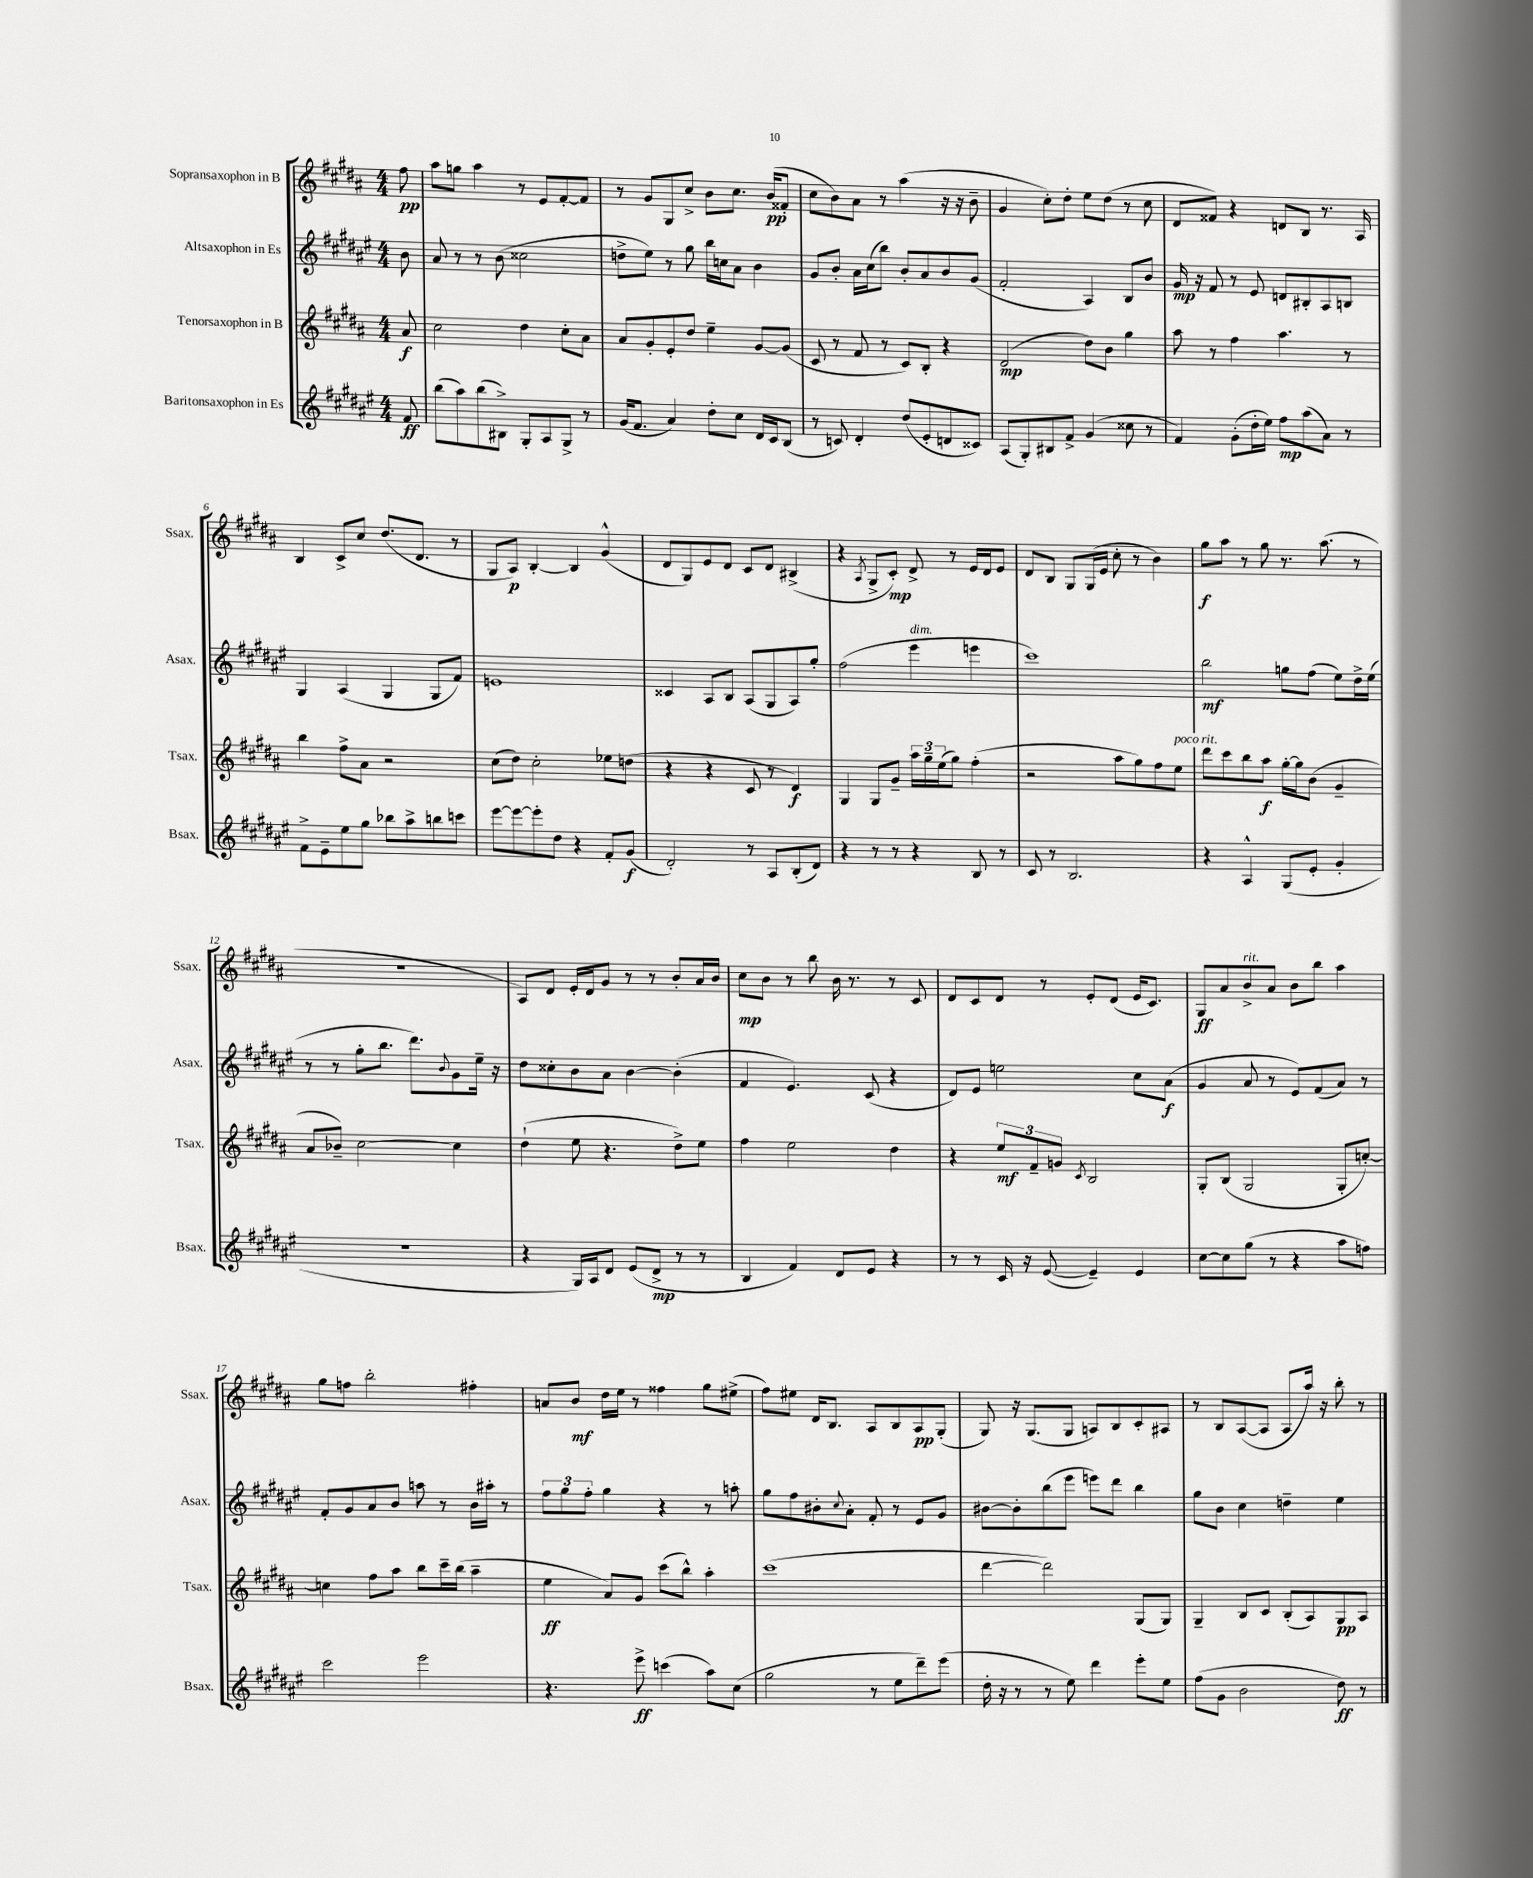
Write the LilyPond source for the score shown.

<<
\new StaffGroup <<
\new Staff = "s0" \with { instrumentName = "Sopransaxophon in B" shortInstrumentName = "Ssax." } {
    \clef treble \key b \major \numericTimeSignature \time 4/4 \partial 8
    fis''8\pp |
    ais''8 g''8 ais''4 r8 e'8 fis'8~-. fis'8 |
    r8 gis'8 gis8 cis''8-> b'8 cis''8. b'16\pp( fisis'8-. |
    cis''8 b'8) ais'8 r8 ais''4( r16 r16 b'8-- |
    gis'4 cis''8-.) dis''8-. e''8 dis''8( r8 cis''8 |
    dis'8 fisis'8) r4 d'8 b8 r8. ais16 |
    b4 cis'8-> cis''8 dis''8.( dis'8. r8 |
    gis8 ais8\p) b4~-. b4 gis'4-^( |
    dis'8 gis8) e'8 dis'8 cis'8 dis'8 bis4->( |
    r4 \acciaccatura { ais8 } gis8-> cis'8-.\mp) dis'8-> r8 e'16 dis'16 e'8 |
    dis'8 b8 gis8 gis16( e'16 cis''8-. r8 b'4) |
    gis''8\f ais''8 r8 gis''8 r8. ais''8.( r8 |
    R1 |
    ais8) dis'8 e'16-. dis'16 gis'8 r8 r8 b'8-. ais'16 b'16 |
    cis''8\mp b'8 r8 b''8 b'16 r8. r8 cis'8 |
    dis'8 cis'8 dis'8 r8 e'8-. dis'8( e'16 cis'8.) |
    gis8\ff ais'8 b'8->^\markup { \italic "rit." } ais'8 b'8 b''8 ais''4 |
    gis''8 f''8 b''2-. fis''4-. |
    a'8 b'8\mf dis''16 e''16 r8 fisis''4 gis''8 eis''8->( |
    fis''8) eis''8 dis'16 b8. ais8 b8 ais8\pp gis8-.( |
    gis8) r16 gis8.( gis8 a8) b8 cis'8-. ais8 |
    r8 b8 ais8~( ais8 ais8 ais''16) r16 b''8-. r8 \bar "|." |
}
\new Staff = "s1" \with { instrumentName = "Altsaxophon in Es" shortInstrumentName = "Asax." } {
    \clef treble \key fis \major \numericTimeSignature \time 4/4 \partial 8
    b'8 |
    ais'8 r8 r8 b'8( cisis''2 |
    d''8-> eis''8) r8 gis''8 b''16 c''16 ais'8 b'4 |
    gis'8 b'8-. ais'16 cis''16( b''8) b'8-. ais'8 b'8 gis'8( |
    fis'2-. ais4) b8 b'8 |
    gis'16\mp r16 fis'8 r8 eis'8 d'8 bis8-. ais8 b8 |
    gis4 ais4( gis4 gis8 fis'8) |
    e'1 |
    cisis'4 ais8 b8 ais8( gis8 ais8) gis''8-. |
    fis''2( eis'''4^\markup { \italic "dim." } e'''4 |
    cis'''1) |
    b''2\mf g''8 fis''8( eis''8) dis''16-> eis''16( |
    r8 r8 gis''8-. b''8. dis'''8.) \appoggiatura { b'8 } gis'8 eis''16-- r16 |
    dis''8 cisis''8-. b'8 ais'8 b'4~ b'4-.( |
    fis'4 eis'4.) cis'8( r4 |
    dis'8) eis'8 e''2 cis''8 ais'8\f( |
    gis'4 ais'8 r8 eis'8) fis'8( ais'8) r8 |
    fis'8-. gis'8 ais'8 b'8 a''8 r8 b'16 ais''16-. r8 |
    \tuplet 3/2 { fis''8 gis''8 fis''8-. } gis''4 r4 r8 a''8-. |
    gis''8 fis''8 bis'8-. \appoggiatura { cis''8 } ais'8-. fis'8-. r8 eis'8 gis'8 |
    bis'8~ bis'8-. b''8( eis'''8 e'''8) dis'''8 b''4 |
    gis''8 b'8 cis''4 d''4-- eis''4 \bar "|." |
}
\new Staff = "s2" \with { instrumentName = "Tenorsaxophon in B" shortInstrumentName = "Tsax." } {
    \clef treble \key b \major \numericTimeSignature \time 4/4 \partial 8
    ais'8\f |
    cis''2 dis''4 cis''8-. ais'8 |
    ais'8 gis'8-. e'8-. dis''8 e''4-- gis'8~ gis'8( |
    cis'8 r8 fis'8 r8 cis'8) b8-. r4 |
    dis'2\mp( dis''8) b'8 gis''4 |
    ais''8 r8 fis''4 ais''4. r8 |
    b''4 fis''8-> ais'8 r2 |
    cis''8( dis''8) cis''2-. ees''8 d''8( |
    r4 r4 cis'8 r8 dis'4\f) |
    gis4 gis8 gis'8-- \tuplet 3/2 { ais''16 gis''16-- e''16( } gis''8) fis''4-.( |
    r2 ais''8 gis''8) fis''8 e''8^\markup { \italic "poco rit." } |
    dis'''8 cis'''8 b''8 ais''8\f gis''16~-. gis''16 b'8( gis'4-- |
    ais'8 bes'8--) cis''2~ cis''4 |
    dis''4-!( e''8 r4. dis''8->) e''8 |
    fis''4 e''2 dis''4 |
    r4 \tuplet 3/2 { e''8\mf fis'8-- g'8 } \acciaccatura { cis'8 } b2 |
    gis8-. b8( gis2 gis8-. c''8~-.) |
    c''4 fis''8 ais''8 b''8 cis'''16-- b''16( ais''4-- |
    e''4\ff ais'8) gis'8 cis'''8( b''8-^) ais''4-. |
    cis'''1( |
    dis'''4~ dis'''2) gis8( gis8) |
    gis4-- b8 cis'8 b8-.( ais8) gis8\pp ais8 \bar "|." |
}
\new Staff = "s3" \with { instrumentName = "Baritonsaxophon in Es" shortInstrumentName = "Bsax." } {
    \clef treble \key fis \major \numericTimeSignature \time 4/4 \partial 8
    fis'8\ff |
    b''8( ais''8) b''8( bis8->) gis8-. ais8 gis8-> r8 |
    gis'16( fis'8. ais'4) dis''8-. cis''8 dis'16 cis'16 b8( |
    r8 c'8) dis'4-. dis''8( eis'8-. d'8 cisis'8) |
    ais8( gis8-.) bis8 fis'8-> gis'4( cisis''8 r8 |
    fis'4) gis'8-.( dis''16-. eis''16) fis''8\mp ais''8( ais'8) r8 |
    fis'8-> eis'8-- eis''8 gis''8 bes''8 ais''8-> b''8 c'''8 |
    eis'''8~ eis'''8~ eis'''8-. dis''8 r4 fis'8-. gis'8\f( |
    dis'2-.) r8 ais8 b8-.( dis'8) |
    r4 r8 r8 r4 b8 r8 |
    cis'8 r8 b2. |
    r4 ais4-^ gis8( eis'8-. gis'4-. |
    r1 |
    r4 gis16) ais16 dis'8 eis'8( dis'8->\mp r8 r8 |
    b4 fis'4) dis'8 eis'8 r4 |
    r8 r8 cis'16 r16 eis'8~( eis'4--) eis'4 |
    cis''8~ cis''8 gis''8( r8 r4 ais''8 f''8) |
    cis'''2 eis'''2 |
    r4. eis'''8->\ff c'''4( ais''8) cis''8( |
    gis''2 r8 eis''8 dis'''8--) eis'''8( |
    dis''16-. r16 r8 r8 eis''8) dis'''4 eis'''8-. eis''8 |
    fis''8( gis'8 b'2 dis''8\ff) r8 \bar "|." |
}
>>
>>
